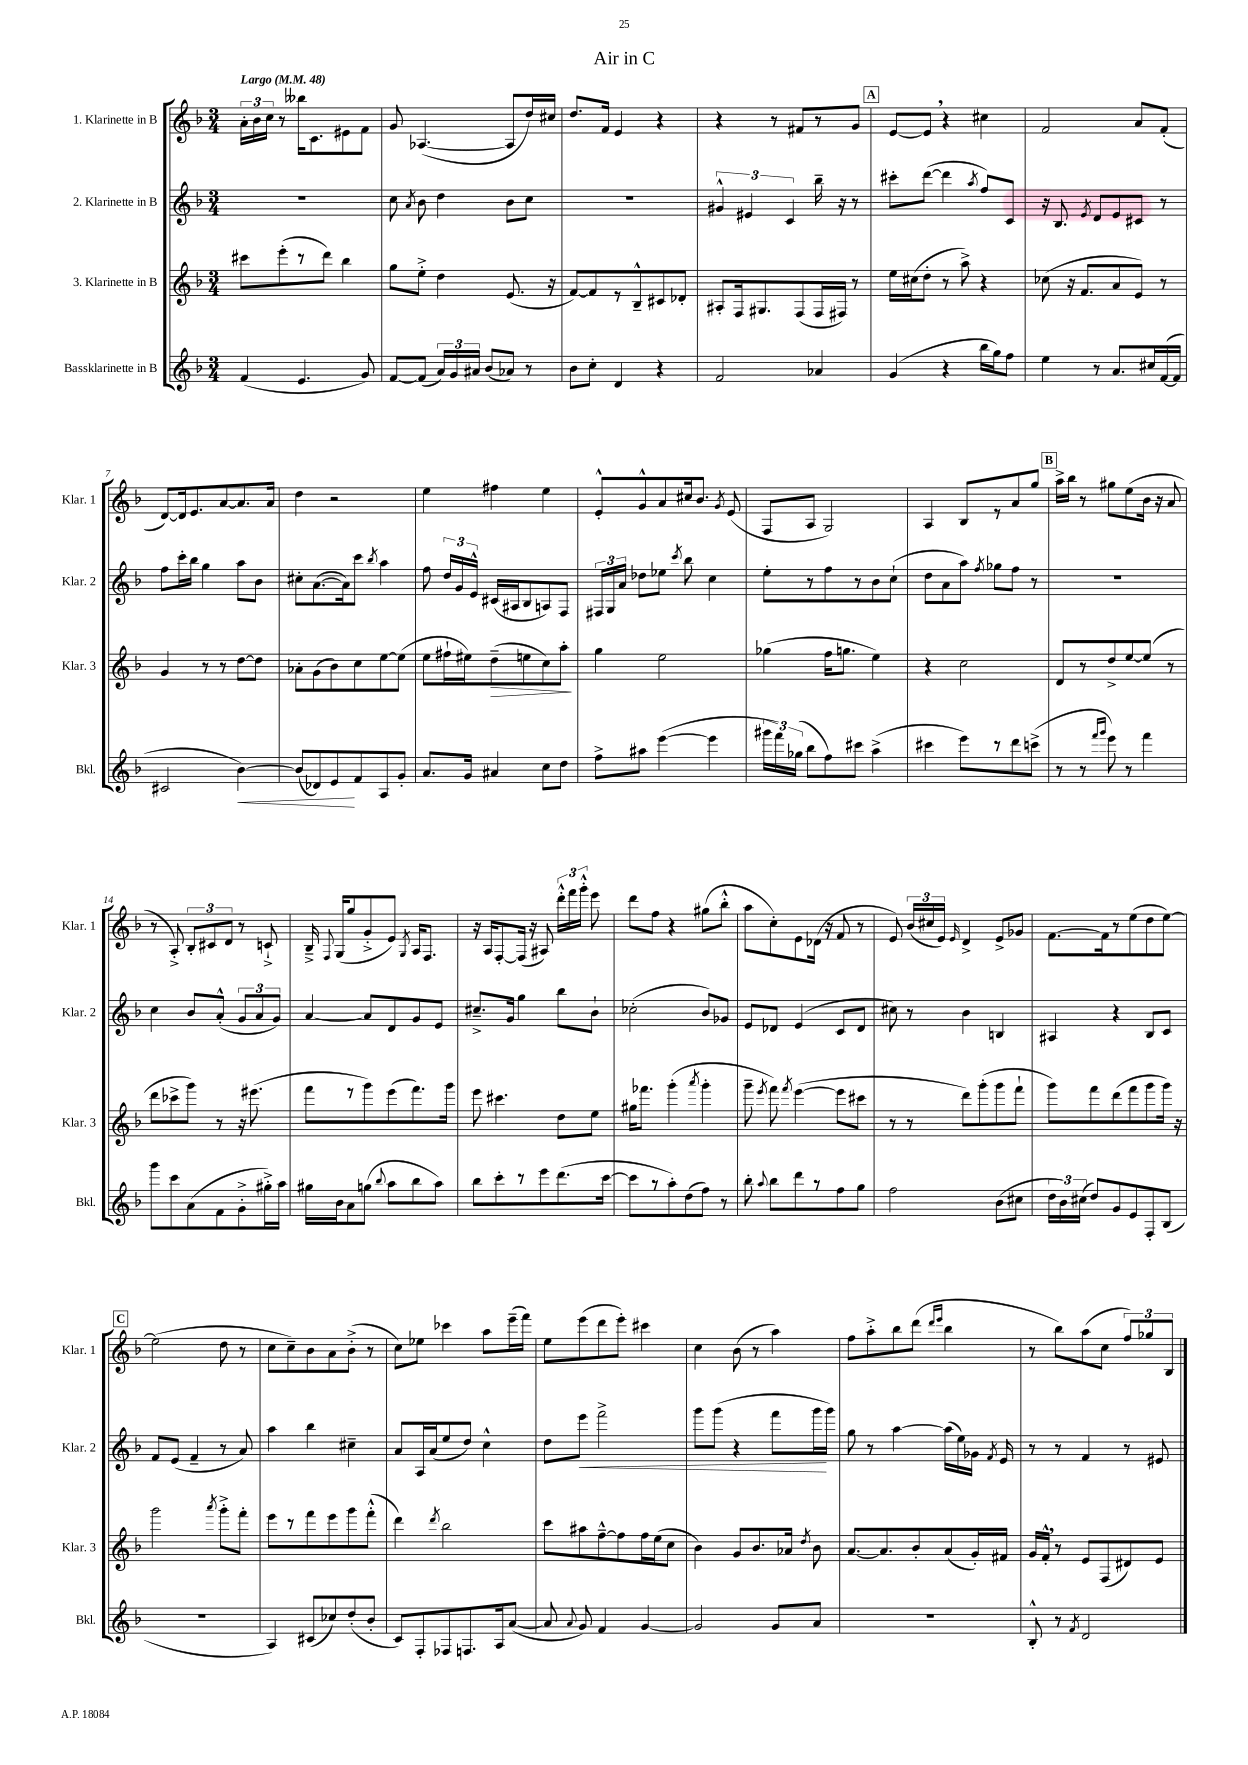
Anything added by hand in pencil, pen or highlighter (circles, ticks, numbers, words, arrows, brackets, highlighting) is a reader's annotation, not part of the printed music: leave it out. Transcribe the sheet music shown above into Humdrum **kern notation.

**kern	**kern	**kern	**kern
*staff4	*staff3	*staff2	*staff1
*clefG2	*clefG2	*clefG2	*clefG2
*k[b-]	*k[b-]	*k[b-]	*k[b-]
*M3/4	*M3/4	*M3/4	*M3/4
*MM48	*MM48	*MM48	*MM48
(4f	8ccc#	2.r	24a'
.	.	.	24b-
.	.	.	24cc
.	(8eee'	.	8r
4.e	8r	.	16bb--
.	.	.	8.c
.	8ddd)	.	.
.	4bb-	.	8e#
8g)	.	.	8f
=	=	=	=
[8f	8gg	8cc	8g
.	.	8qa	.
(8f]	8ee'^	8b-	([4.A-
24a)	4dd	4dd	.
24g	.	.	.
24a#	.	.	.
(8b-	.	.	.
8a-)	(8.e	8b-	8A-]
8r	.	8cc	16dd)
.	16r	.	16cc#
=	=	=	=
8b-	[8f)	2.r	8.dd
8cc'	8f]	.	.
.	.	.	16f
4d	8r	.	4e
.	8B-~^^	.	.
4r	8c#	.	4r
.	8d-'	.	.
=	=	=	=
2f	8A#'	6g#^^	4r
.	16F	.	.
.	.	6e#	.
.	8.G#	.	.
.	.	.	8r
.	.	6c	.
.	(8F	.	8f#
4a-	16F	16bb-~	8r
.	16F#)	16r	.
.	8r	8r	8g
=	=	=	=
(4g	16ee	8ccc#'	[8e
.	(16cc#	.	.
.	8dd'	([8ddd	8e]
4r	8r	4ddd]	4r
.	8aa^)	.	.
.	.	8qaa	.
16bb-	4r	8ff)	4cc#
16gg)	.	.	.
8ff	.	8c	.
=	=	=	=
4ee	(8cc-	16r	2f
.	.	8.B-	.
.	16r	.	.
.	8.f	.	.
.	.	8qe	.
8r	.	8d	.
8.a	8a	8e	.
.	8e)	8c#	8a
16cc#	.	.	.
([16f	8r	8r	(8f'
16f]	.	.	.
=	=	=	=
2c#	4g	8ff	[8d)
.	.	16ccc'	16d]
.	.	16bb-	8.e
.	8r	4gg	.
.	8r	.	[8a
[4b-)	[8dd	8aa	8.a]
.	8dd]	8b-	.
.	.	.	16a
=	=	=	=
(8b-]	8a-'	8cc#'	4dd
8d-)	(8g	([8.a	.
8e	8b-)	.	2r
.	.	16a])	.
8f	8cc	8ccc	.
.	.	8qbb-	.
8A	[8ee	4aa	.
8g'	(8ee]	.	.
=	=	=	=
8.a	8ee	8ff	4ee
.	16ff#`	24dd	.
.	.	24g	.
16g	16ee#)	.	.
.	.	24e^^	.
4a#	(8dd~	(16c#	4ff#
.	.	16A#	.
.	8ee	8B-	.
8cc	8cc)	8A)	4ee
8dd	8aa'	8F	.
=	=	=	=
8ff^	4gg	24F#	8e'^^
.	.	24G	.
.	.	24a	.
8aa#	.	8dd-	8g^^
([4eee	2ee	8ee-	8a
.	.	8qccc	.
.	.	8bb-	16cc#
.	.	.	8.b-
4eee]	.	4cc	.
.	.	.	8qg
.	.	.	(8e
=	=	=	=
24ggg#	(4gg-	8ee'	8F
24fff)	.	.	.
(24gg-	.	.	.
8bb-	.	8r	8A
8ff)	16ff	8ff	2G)
.	8.gg	.	.
8ccc#	.	8r	.
(4aa^	4ee)	8b-	.
.	.	(8cc`	.
=	=	=	=
4ccc#	4r	8dd	4A
.	.	8a	.
8eee)	2cc	8aa)	8B-
.	.	8qff	.
8r	.	8gg-	8r
8ddd	.	8ff	8a
(8ccc^	.	8r	8gg
=	=	=	=
8r	8d	2.r	16aa^
.	.	.	16bb-
8r	8r	.	8r
16qqfff	.	.	.
16qqggg	.	.	.
8eee)	8dd^	.	8gg#
8r	[8ee	.	(8ee
4fff	(8ee]	.	16b-
.	.	.	16r
.	8r	.	8a
=	=	=	=
8ggg	8ddd	4cc	8r
8ccc	8ccc-^	.	8A'^)
(8a	8ggg)	8b-	12B-'
.	.	.	12c#
8f	8r	(8a'^^	.
.	.	.	12d
8g'^	16r	12g	8r
.	(8.eee#	.	.
.	.	12a	.
16gg#'^)	.	.	8c`^
.	.	12g)	.
16aa	.	.	.
=	=	=	=
16gg#	8fff	[4a	16B-~^
.	.	.	8qqF
16b-	.	.	(16G
8a	8r	.	8gg
(8gg	8ggg)	8a]	8g'^
8qqbb-	.	.	.
8aa	(8eee	8d	8e)
.	.	.	8qG
8bb-	8.fff)	8g	16A
.	.	.	8.F
8aa)	.	8e	.
.	16ggg	.	.
=	=	=	=
8bb-	8eee	8.cc#~^	16r
.	.	.	16A
8ccc'	4.ccc#	.	[8F'
.	.	16g	.
8r	.	4gg	(16F]
.	.	.	16r
8eee	.	.	8A#)
(8.ddd	8dd	8bb-	24ddd'^^
.	.	.	24fff
.	.	.	24ggg'^^
.	8ee	8b-`	8eee
[16ccc	.	.	.
=	=	=	=
8ccc]	16gg#	(2cc-'	8ddd
.	8.fff-	.	.
8r	.	.	8ff
8aa')	(4ggg'	.	4r
(8dd	.	.	.
.	8qaaa	.	.
8ff)	4ggg'	8b-)	(8gg#
8r	.	8g-	8bb-'^^
=	=	=	=
8bb-'	8ggg~	8e	8aa
8qqaa	8qeee	.	.
8bb-	8fff)	8d-	8cc')
.	8qfff	.	.
8ddd	([4eee	(4e	8e
8r	.	.	(16d-
.	.	.	16r
8ff	8eee]	8c	8f
8gg	8ccc#	8d-	8r
=	=	=	=
2ff	8r	8cc#)	8e)
.	8r	8r	(24b-
.	.	.	24cc#
.	.	.	24e)
.	.	.	16qqe
.	8ddd)	4b-	4d^
.	(8ggg'	.	.
(8b-	8ggg	4B	8e^
8cc#	8fff`	.	8g-
=	=	=	=
24dd	8ggg)	4A#	[8.f
24b-)	.	.	.
(24cc#	.	.	.
8dd)	8fff	.	.
.	.	.	16f]
8g	(8ddd	4r	8r
8e	8fff	.	(8ee
8F'	8ggg	8B-	8dd
(8B-	16ggg)	8c	[8ee)
.	16r	.	.
=	=	=	=
2.r	2ggg	8f	(2ee]
.	.	(8e	.
.	.	4f~	.
.	8qaaa	.	.
.	8ggg'^	8r	8dd
.	8fff'	8a)	8r
=	=	=	=
4A)	8eee	4aa	8cc
.	8r	.	8cc~)
(8c#	8fff	4bb-	8b-
8cc-)	8eee	.	8a
(8dd'	8ggg	4cc#~	(8b-'^
8b-'	(8fff'^^	.	8r
=	=	=	=
8c)	4ddd)	8a	8cc)
8F'	.	16A	8ee-
.	.	(16a	.
.	8qddd	.	.
8F-	2bb-	8ee	4ccc-
8.F	.	8dd)	.
.	.	4cc^^	8aa
16A	.	.	.
([8a	.	.	(16eee~
.	.	.	16fff)
=	=	=	=
8a]	8ccc	8dd	8ee
8qqa	.	.	.
8g)	8aa#	8eee	(8eee
4f	[8ff~^^	2fff^	8ddd
.	8ff]	.	8eee')
[4g	16ff	.	4ccc#
.	(16ee	.	.
.	8cc	.	.
=	=	=	=
2g]	4b-)	8ggg	4cc
.	.	(8ggg	.
.	8g	4r	(8b-
.	8.b-	.	8r
8g	.	8fff	4aa)
.	16a-	.	.
.	8qdd	.	.
8a	8b-	16ggg	.
.	.	16ggg)	.
=	=	=	=
2.r	[8.a	8gg	8ff
.	.	8r	8aa'^
.	8.a]	.	.
.	.	[4aa	8bb-
.	8b-'	.	(8ddd
.	.	.	16qqddd
.	.	.	16qqeee
.	(8a	(16aa]	4bb-
.	.	16ee)	.
.	16g')	16g-	.
.	.	8qf	.
.	16f#	16e	.
=	=	=	=
8B-'^^	16g	8r	8r
.	16f'^^	.	.
8r	8r	8r	8bb-)
8qf	.	.	.
2d	8e	4f	(8aa
.	(8F	.	8cc
.	8d#)	8r	12ff)
.	.	.	12gg-
.	8e	8e#	.
.	.	.	12B-
==	==	==	==
*-	*-	*-	*-
